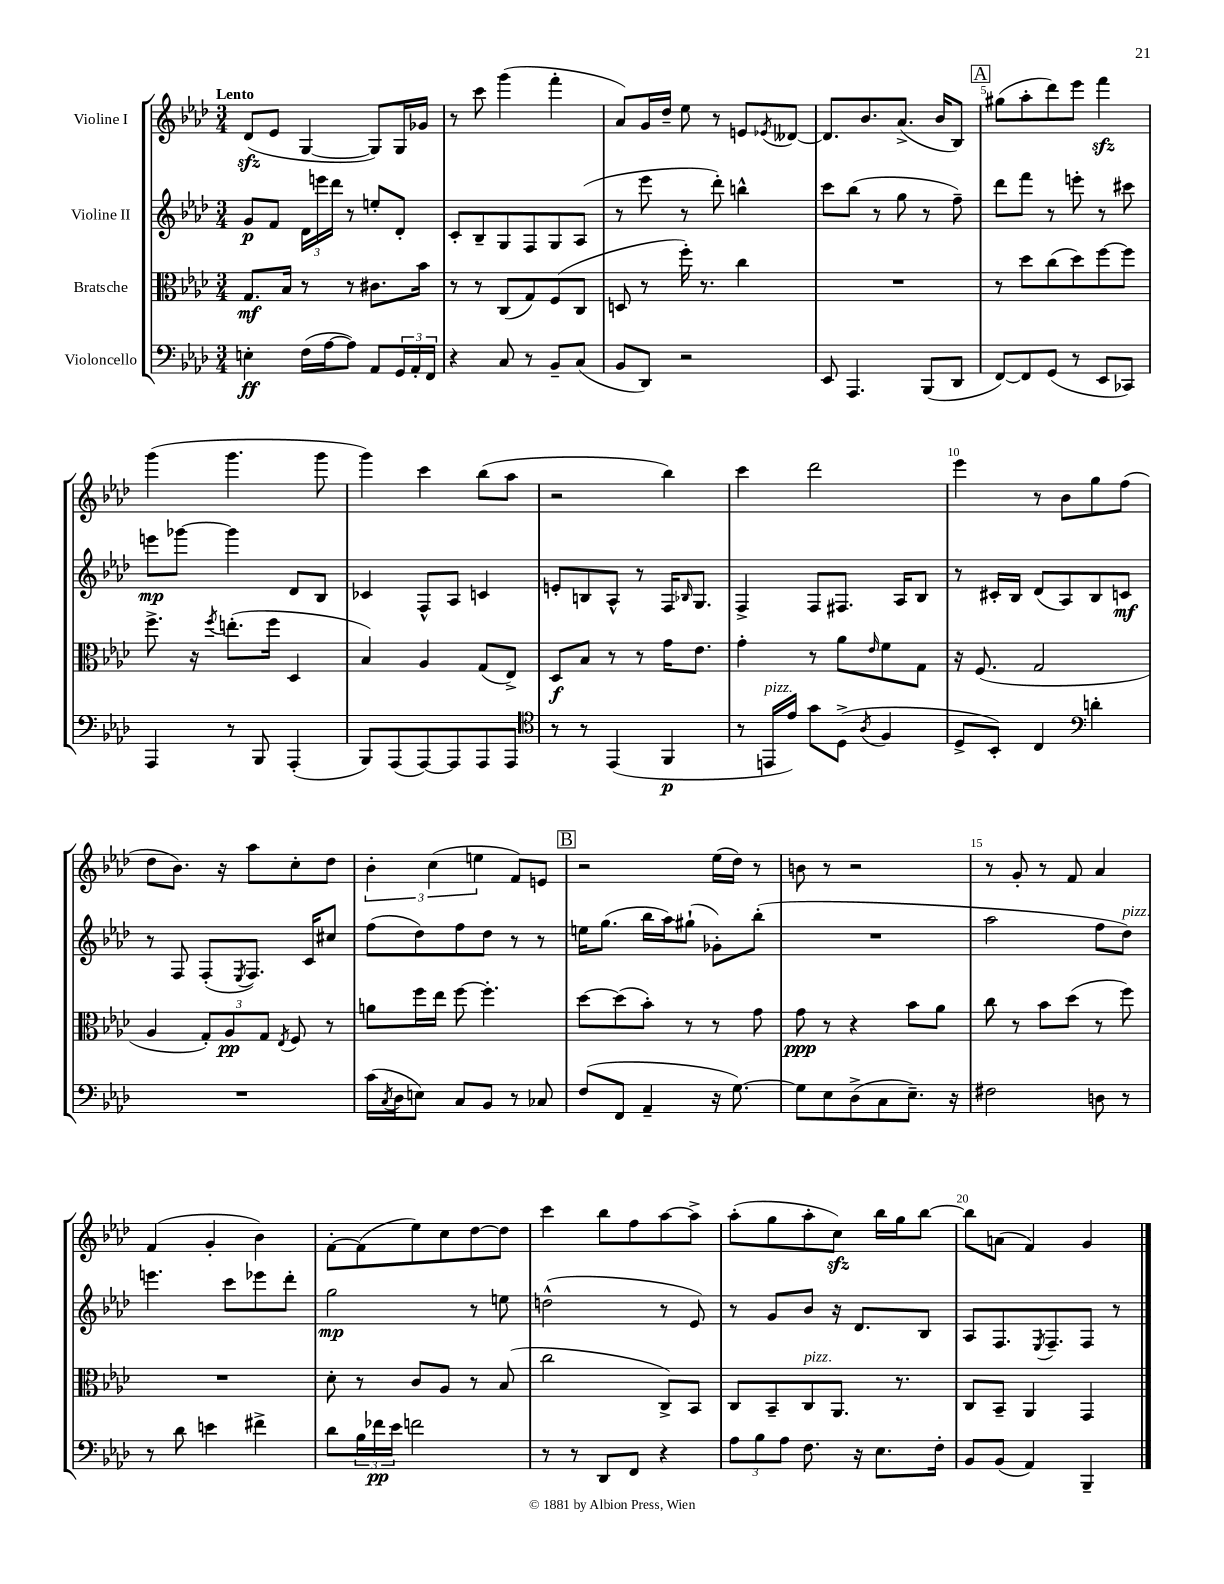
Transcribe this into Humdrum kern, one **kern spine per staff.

**kern	**kern	**kern	**kern
*staff4	*staff3	*staff2	*staff1
*clefF4	*clefC3	*clefG2	*clefG2
*k[b-e-a-d-]	*k[b-e-a-d-]	*k[b-e-a-d-]	*k[b-e-a-d-]
*M3/4	*M3/4	*M3/4	*M3/4
4E'	8.G	8g	(8d-
.	.	8f	8e-
.	16B-	.	.
(16F	8r	24d-	[4G
.	.	24eee	.
[16A-	.	.	.
.	.	24ddd-	.
8A-])	8r	8r	.
8AA-	8.c#	8ee'	8G])
24GG	.	8d-'	16G
24AA-'	.	.	.
.	16b-	.	16g-
24FF	.	.	.
=	=	=	=
4r	8r	8c'	8r
.	8r	8B-~	8ccc
8C	(8C	8G	(4ggg
8r	8G)	8F	.
8BB-~	(8F	8G	4fff'
(8C	8C	(8A-	.
=	=	=	=
8BB-	8D	8r	8a-)
8DD-)	8r	8eee-	16g
.	.	.	16dd-~
2r	16ff')	8r	8ee-
.	8.r	.	.
.	.	8ddd-')	8r
.	4cc	4bb^^	8e
.	.	.	8qe-
.	.	.	[8d--
=	=	=	=
8EE-	2.r	8ccc	8.d--]
4.AAA-	.	(8bb-	.
.	.	.	8.b-
.	.	8r	.
.	.	8gg	(8.a-^
(8BBB-	.	8r	.
.	.	.	16b-
8DD-	.	8ff~)	8B-)
=	=	=	=
[8FF)	8r	8ddd-	(8gg#
8FF]	8dd-	8fff	8aa-'
(8GG	(8cc	8r	8ddd-)
8r	8dd-)	8eee'	8eee-
8EE-	[8ff	8r	4fff
8CC-)	8ff]	8ccc#	.
=	=	=	=
4AAA-	8.ff^	8eee	(4ggg
.	.	[8ggg-	.
.	16r	.	.
.	8qff	.	.
8r	(8.ee'	4ggg-]	4.ggg
8BBB-	.	.	.
.	16ff	.	.
(4AAA-'	4D-	8d-	.
.	.	8B-	8ggg
=	=	=	=
8BBB-)	4B-)	4c-	4ggg)
(8AAA-	.	.	.
[8AAA-)	4A-	8F^^	4ccc
8AAA-]	.	8A-	.
8AAA-	(8G	4c	(8bb-
8AAA-	8E-^)	.	8aa-
=	=	=	=
*clefC4	*	*	*
8r	8D-	8e'	2r
8r	8B-	8B	.
(4EE-	8r	8A-^^	.
.	8r	8r	.
4FF	16g	16F	4bb-)
.	.	16qqB-	.
.	8.e-	8.G	.
=	=	=	=
8r	4g'	4F^	4ccc
16EE	.	.	.
16e-)	.	.	.
8g	8r	8F	2ddd-
(8D-^	8a-	8.F#	.
8qA-	16qqe-	.	.
4F	8f	.	.
.	.	16A-	.
.	8G	8B-	.
=	=	=	=
8D-^	16r	8r	4eee-
.	(8.F	.	.
8BB-')	.	16c#'	.
.	.	16B-	.
4C	2G	(8d-	8r
.	.	8A-)	8b-
*clefF4	*	*	*
4d'	.	8B-	8gg
.	.	8c	(8ff
=	=	=	=
2.r	4A-	8r	8dd-
.	.	8F	8.b-)
.	12G')	(8F'	.
.	.	.	16r
.	12A-	.	.
.	.	8qE-	.
.	.	8.F)	8aa-
.	12G	.	.
.	8qE-	.	.
.	8F	.	8cc'
.	.	16c	.
.	8r	8cc#	8dd-
=	=	=	=
(16c	8a	(8ff	6b-'
8qC	.	.	.
16D-	.	.	.
8E)	16ff	8dd-)	.
.	.	.	(6cc
.	16ee-	.	.
8C	[8ff	8ff	.
.	.	.	6ee
8BB-	4.ff']	8dd-	.
8r	.	8r	8f)
8C-	.	8r	8e
=	=	=	=
(8F	[8dd-	16ee	2r
.	.	(8.gg	.
8FF	(8dd-]	.	.
4AA-~	8b-')	16bb-	.
.	.	16aa-)	.
.	8r	(8gg#`	.
16r	8r	8g-')	(16ee-
[8.G)	.	.	16dd-)
.	8g	(8bb-'	8r
=	=	=	=
8G]	8g	2.r	8b
8E-	8r	.	8r
(8D-^	4r	.	2r
8C	.	.	.
8.E-~)	8b-	.	.
.	8a-	.	.
16r	.	.	.
=	=	=	=
2F#	8cc	2aa-	8r
.	8r	.	8g'
.	8b-	.	8r
.	(8dd-	.	8f
8D	8r	8ff	4a-
8r	8ff)	8dd-)	.
=	=	=	=
8r	2.r	4.eee	(4f
8d-	.	.	.
4e	.	.	4g'
.	.	8ccc	.
4f#^	.	8eee-	4b-)
.	.	8ddd-'	.
=	=	=	=
8d-	8d-'	2gg	[8f'
24B-	8r	.	(8f]
24f-	.	.	.
24e-	.	.	.
2f	8c	.	8ee-)
.	8A-	.	8cc
.	8r	8r	[8dd-
.	(8B-	8ee	8dd-]
=	=	=	=
8r	2cc	(2dd^^	4ccc
8r	.	.	.
8DD-	.	.	8bb-
8FF	.	.	8ff
4r	8C^)	8r	[8aa-
.	8BB-	8e-)	8aa-^]
=	=	=	=
12A-	8C	8r	(8aa-'
12B-	.	.	.
.	8BB-~	8g	8gg
12A-	.	.	.
8.F	8C	8b-	8aa-'
.	8.AA-	16r	8cc)
16r	.	8.d-	.
8.E-	.	.	16bb-
.	8.r	.	16gg
.	.	8B-	[8bb-
16F'	.	.	.
=	=	=	=
8BB-	8C	8A-	8bb-]
(8BB-	8BB-~	8.F	(8a
4AA-)	4AA-	.	4f)
.	.	8qE-	.
.	.	8.F~	.
4BBB-~	4GG	8F	4g
.	.	8r	.
==	==	==	==
*-	*-	*-	*-
